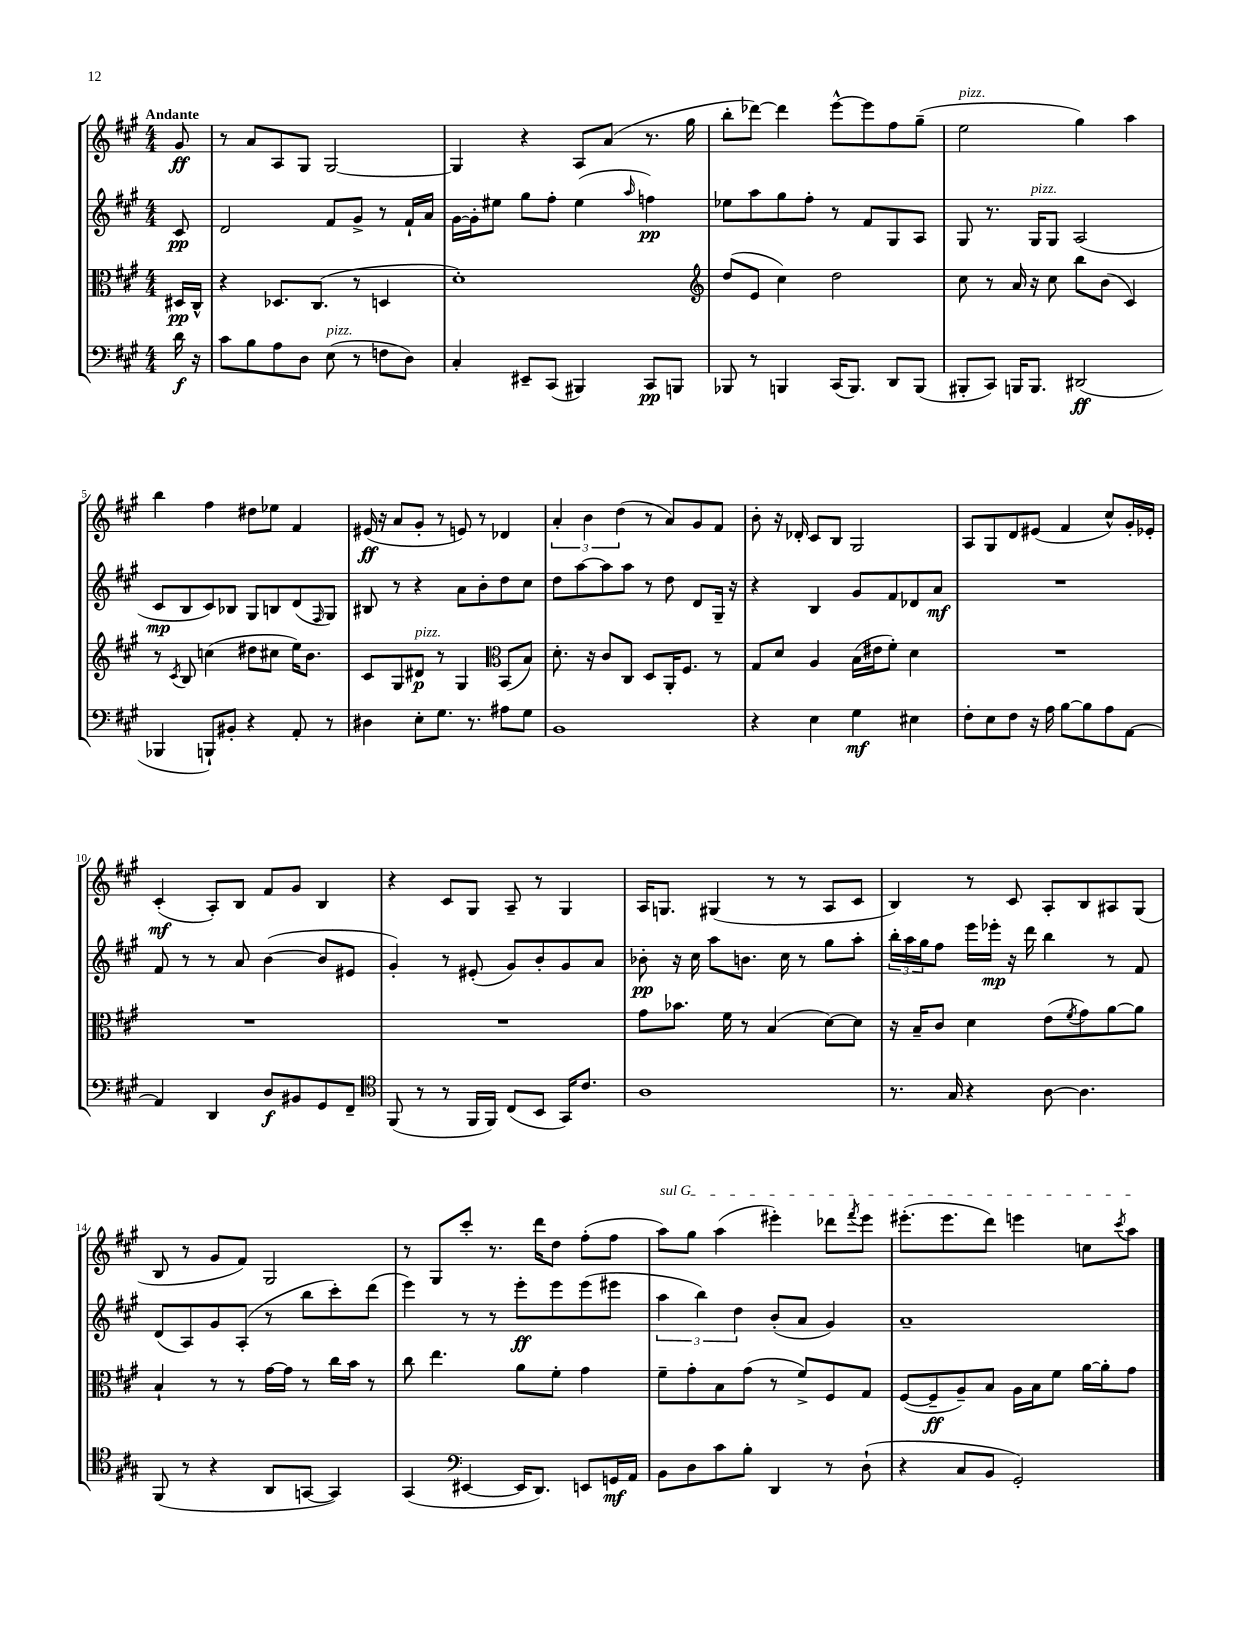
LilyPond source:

<<
\new StaffGroup <<
\new Staff = "s0" {
    \clef treble \key a \major \numericTimeSignature \time 4/4 \partial 8 \tempo "Andante"
    gis'8\ff |
    r8 a'8 a8 gis8 gis2~ |
    gis4 r4 a8 a'8( r8. gis''16 |
    b''8-. des'''8~) des'''4 e'''8~-^ e'''8 fis''8 gis''8--( |
    e''2^\markup { \italic "pizz." } gis''4) a''4 |
    b''4 fis''4 dis''8 ees''8 fis'4 |
    eis'16\ff( r16 a'8 gis'8-. r8 e'8) r8 des'4 |
    \tuplet 3/2 { a'4-. b'4 d''4( } r8 a'8) gis'8 fis'8 |
    b'8-. r16 des'16-. cis'8 b8 gis2 |
    a8 gis8 d'8 eis'8( fis'4 cis''8-^) gis'16-. ees'16-. |
    cis'4-.\mf( a8-.) b8 fis'8 gis'8 b4 |
    r4 cis'8 gis8 a8-- r8 gis4 |
    a16 g8. gis4( r8 r8 a8 cis'8 |
    b4) r8 cis'8 a8-. b8 ais8 gis8( |
    b8 r8 gis'8 fis'8) gis2 |
    r8 gis8 cis'''8-. r8. d'''16 d''8 fis''8-.( fis''8 |
    \once \override TextSpanner.bound-details.left.text = \markup { \italic "sul G" } a''8\startTextSpan) gis''8 a''4( eis'''4-.) des'''8 \acciaccatura { fis'''8 } eis'''8 |
    eis'''8.-.( eis'''8. d'''8) e'''4 c''8 \acciaccatura { cis'''8 } a''8\stopTextSpan \bar "|." |
}
\new Staff = "s1" {
    \clef treble \key a \major \numericTimeSignature \time 4/4 \partial 8
    cis'8\pp |
    d'2 fis'8 gis'8-> r8 fis'16-! a'16 |
    gis'16~ gis'16-. eis''8 gis''8 fis''8-. eis''4( \grace { a''16 } f''4\pp) |
    ees''8 a''8 gis''8 fis''8-. r8 fis'8 gis8 a8 |
    gis8 r8. gis16^\markup { \italic "pizz." } gis8 a2( |
    cis'8\mp b8 cis'8) bes8 gis8 b8 d'8( \grace { fis16 } gis8) |
    bis8 r8 r4 a'8 b'8-. d''8 cis''8 |
    d''8 a''8~ a''8 a''8 r8 d''8 d'8 gis16-- r16 |
    r4 b4 gis'8 fis'8 des'8 a'8\mf |
    R1 |
    fis'8 r8 r8 a'8 b'4~( b'8 eis'8 |
    gis'4-.) r8 eis'8-.( gis'8) b'8-. gis'8 a'8 |
    bes'8-.\pp r16 cis''16 a''8 b'8. cis''16 r8 gis''8 a''8-. |
    \tuplet 3/2 { b''16-. a''16 gis''16 } fis''8 e'''16 ees'''16-.\mp r16 d'''16 b''4 r8 fis'8 |
    d'8( a8) gis'8 a8-.( r8 b''8 cis'''8-.) d'''8( |
    e'''4) r8 r8 e'''8-.\ff e'''8 e'''8( eis'''8 |
    \tuplet 3/2 { a''4 b''4) d''4 } b'8-.( a'8 gis'4) |
    a'1-- \bar "|." |
}
\new Staff = "s2" {
    \clef alto \key a \major \numericTimeSignature \time 4/4 \partial 8
    dis16\pp cis16-^ |
    r4 des8. cis8.( r8 d4 |
    d'1-.) |
    \clef treble d''8( e'8 cis''4) d''2 |
    cis''8 r8 a'16 r16 cis''8 b''8 b'8( cis'4) |
    r8 \acciaccatura { cis'8 } b8 c''4( dis''8 cis''8 e''16) b'8. |
    cis'8 gis8 dis'8\p^\markup { \italic "pizz." } r8 gis4 \clef alto b,8( b8) |
    d'8.-. r16 cis'8 cis8 d8 a,16-. fis8. r8 |
    gis8 d'8 a4 b16( eis'16 fis'8-.) d'4 |
    R1 |
    R1 |
    R1 |
    gis'8 bes'8. fis'16 r8 b4( d'8~) d'8 |
    r16 b16-- cis'8 d'4 e'8( \acciaccatura { fis'8 } gis'8) a'8~ a'8 |
    b4-! r8 r8 gis'16~ gis'16 r8 cis''16 b'16 r8 |
    cis''8 e''4. a'8 fis'8-. gis'4 |
    fis'8-- gis'8-. b8 gis'8( r8 fis'8->) fis8 gis8 |
    fis8~( fis8--\ff a8--) b8 a16 b16 fis'8 a'16~ a'16-. gis'8 \bar "|." |
}
\new Staff = "s3" {
    \clef bass \key a \major \numericTimeSignature \time 4/4 \partial 8
    d'16\f r16 |
    cis'8 b8 a8 d8 e8^\markup { \italic "pizz." }( r8 f8 d8) |
    cis4-. eis,8-- cis,8( bis,,4) cis,8\pp b,,8 |
    bes,,8 r8 b,,4 cis,16( b,,8.) d,8 b,,8( |
    bis,,8-. cis,8) b,,16 b,,8. dis,2\ff( |
    bes,,4 b,,8-!) bis,8-. r4 a,8-. r8 |
    dis4 e8-. gis8. r8. ais8 gis8 |
    b,1 |
    r4 e4 gis4\mf eis4 |
    fis8-. e8 fis8 r16 a16 b8~ b8 a8 a,8~ |
    a,4 d,4 d8\f bis,8 gis,8 fis,8-- |
    \clef tenor fis,8( r8 r8 fis,16 fis,16) cis8( b,8 gis,16) cis'8. |
    a1 |
    r8. gis16 r4 a8~ a4. |
    fis,8( r8 r4 a,8 g,8~ g,4) |
    gis,4( \clef bass eis,4~ eis,16 d,8.) e,8 g,16\mf a,16 |
    b,8 d8 cis'8 b8-. d,4 r8 d8-!( |
    r4 cis8 b,8 gis,2-.) \bar "|." |
}
>>
>>
